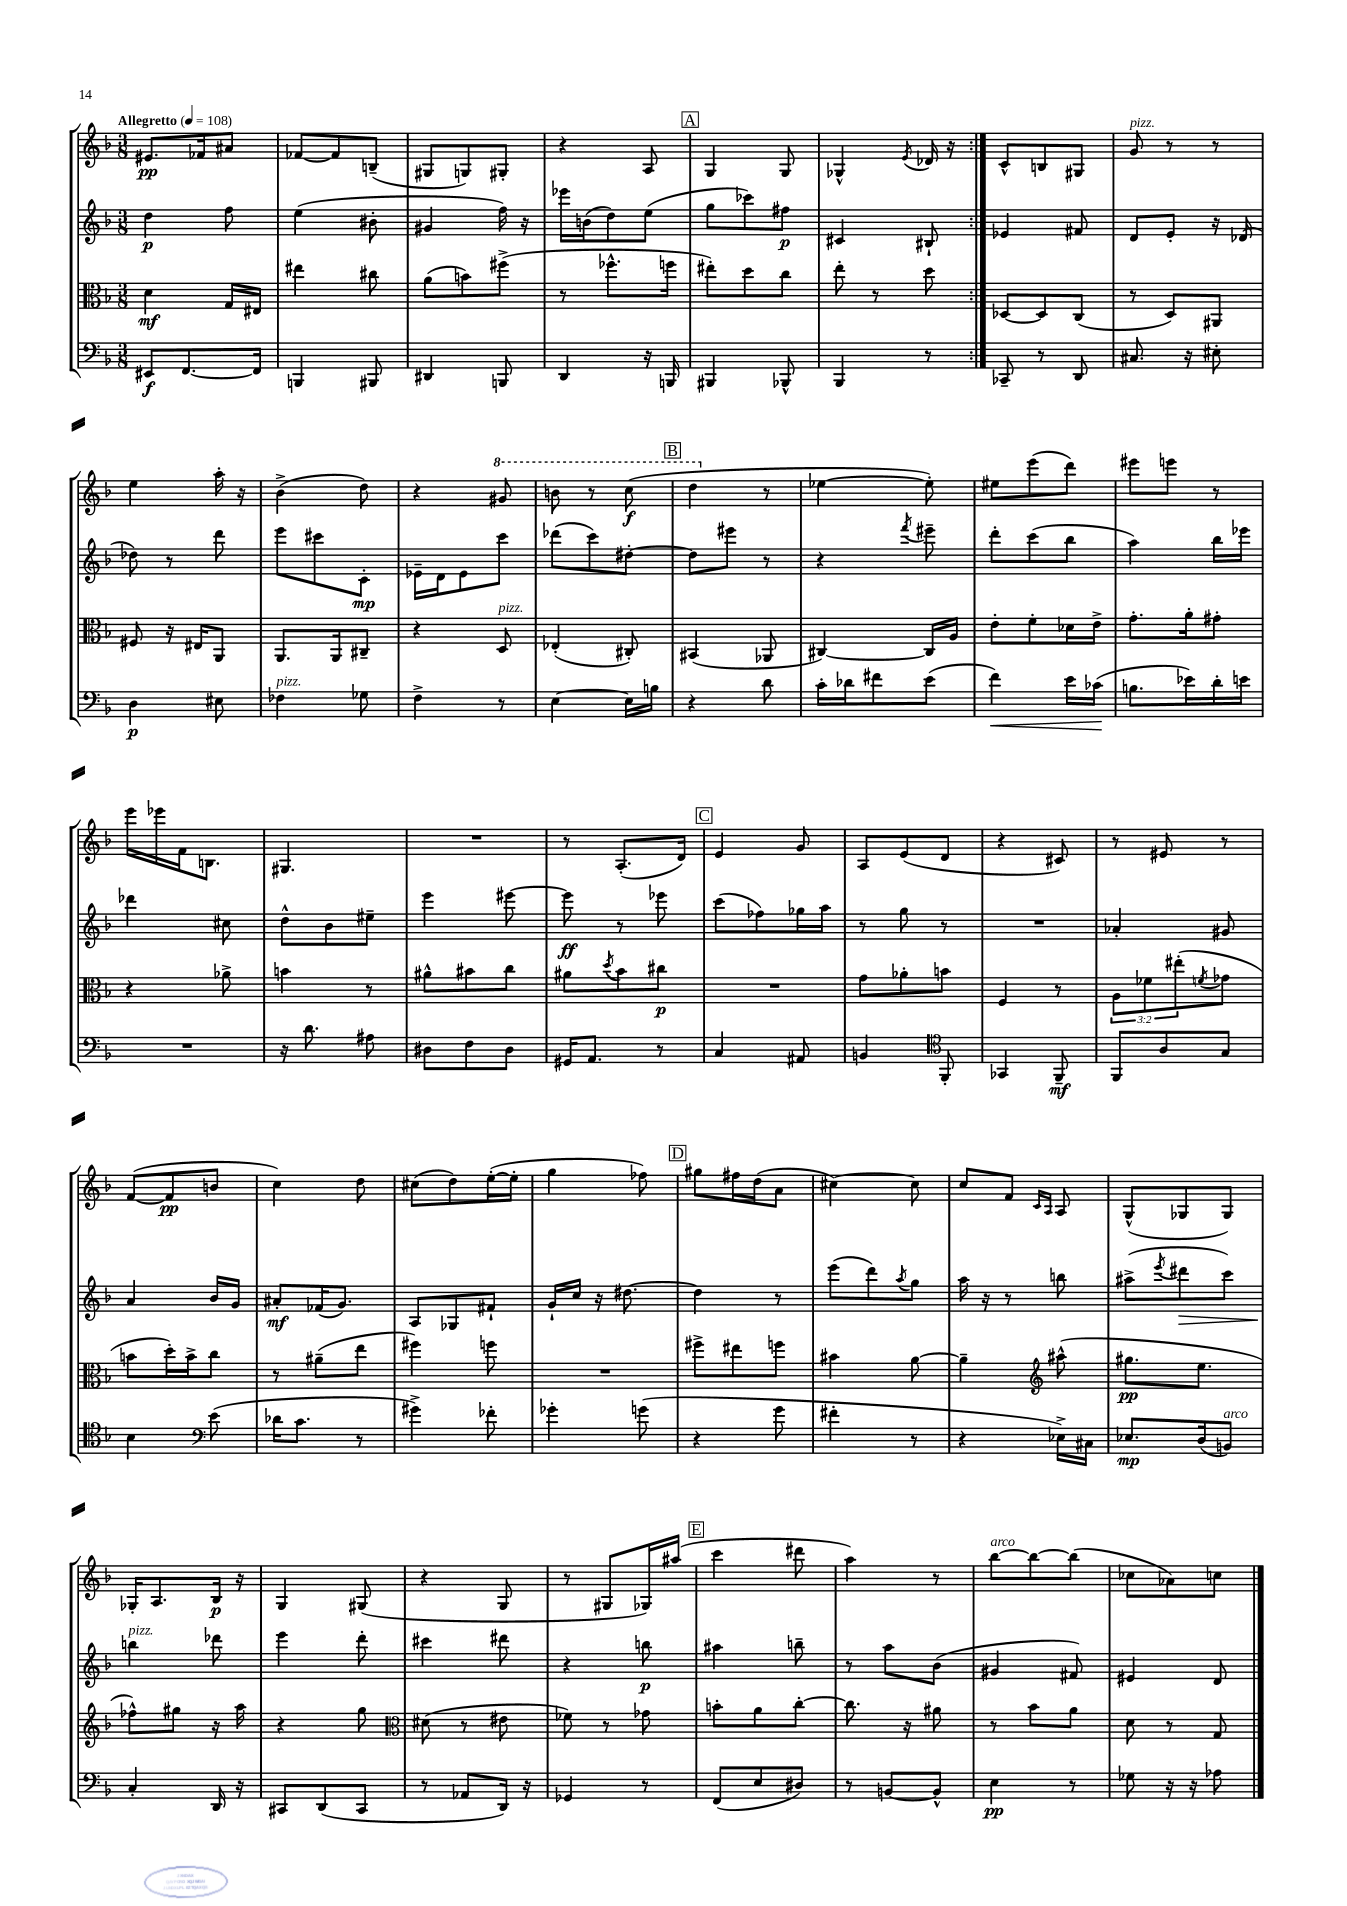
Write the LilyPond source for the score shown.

<<
\new StaffGroup <<
\new Staff = "s0" {
    \clef treble \key f \major \numericTimeSignature \time 3/8 \tempo "Allegretto" 4 = 108
    \repeat volta 2 { eis'8.\pp fes'16 ais'8 |
    fes'8~ fes'8 b8--( |
    gis8 g8) gis8-. |
    r4 a8 |
    \mark \markup { \box "A" } g4 g8 |
    ges4-^ \acciaccatura { e'8 } des'16 r16 | }
    c'8-^ b8 gis8 |
    g'8^\markup { \italic "pizz." } r8 r8 |
    e''4 a''16-. r16 |
    bes'4->( d''8) |
    r4 \ottava #1 gis''8 |
    b''8 r8 c'''8\f( |
    \mark \markup { \box "B" } d'''4 \ottava #0 r8 |
    ees''4~ ees''8-.) |
    eis''8 e'''8( d'''8) |
    eis'''8 e'''8 r8 |
    e'''16 ees'''16 f'16 b8. |
    gis4. |
    R4. |
    r8 a8.-.( d'16) |
    \mark \markup { \box "C" } e'4 g'8 |
    a8 e'8( d'8 |
    r4 cis'8) |
    r8 eis'8 r8 |
    f'8~( f'8\pp b'8 |
    c''4) d''8 |
    cis''8( d''8) e''16~-.( e''16-. |
    g''4 fes''8) |
    \mark \markup { \box "D" } gis''8 fis''16 d''16( a'8 |
    cis''4~) cis''8 |
    c''8 f'8 \grace { c'16 a16 } a8 |
    g8-^( ges8 ges8) |
    ges16-. a8. bes16\p r16 |
    g4 gis8( |
    r4 g8 |
    r8 gis8 ges16) ais''16( |
    \mark \markup { \box "E" } c'''4 dis'''8 |
    a''4) r8 |
    bes''8~^\markup { \italic "arco" } bes''8~ bes''8( |
    ces''8 aes'8) c''8 \bar "|." |
}
\new Staff = "s1" {
    \clef treble \key f \major \numericTimeSignature \time 3/8
    \repeat volta 2 { d''4\p f''8 |
    e''4( bis'8-. |
    gis'4 f''16) r16 |
    ees'''16 b'16( d''8) e''8( |
    \mark \markup { \box "A" } g''8 ces'''8) fis''8\p |
    cis'4 bis8-! | }
    ees'4 fis'8 |
    d'8 e'8-. r16 des'16( |
    des''8) r8 d'''8 |
    e'''8 cis'''8 c'8-.\mp |
    ees'16-- d'16 ees'8 c'''8 |
    des'''8( c'''8) dis''8~-. |
    \mark \markup { \box "B" } dis''8 eis'''8 r8 |
    r4 \acciaccatura { f'''8 } eis'''8-- |
    d'''8-. c'''8( bes''8 |
    a''4) bes''16 ees'''16 |
    des'''4 cis''8 |
    d''8-^ bes'8 eis''8-- |
    e'''4 eis'''8~ |
    eis'''8\ff r8 ees'''8 |
    \mark \markup { \box "C" } c'''8( fes''8) ges''16 a''16 |
    r8 g''8 r8 |
    R4. |
    aes'4-. gis'8 |
    a'4 bes'16 g'16 |
    ais'8-.\mf fes'16( g'8.) |
    a8 ges8 fis'8-! |
    g'16-! c''16 r16 dis''8.~ |
    \mark \markup { \box "D" } dis''4 r8 |
    e'''8( d'''8) \acciaccatura { a''8 } g''8 |
    a''16 r16 r8 b''8 |
    ais''8->( \acciaccatura { e'''8 } dis'''8\> c'''8) |
    b''4\!^\markup { \italic "pizz." } des'''8 |
    e'''4 d'''8-. |
    cis'''4 dis'''8 |
    r4 b''8\p |
    \mark \markup { \box "E" } ais''4 b''8-- |
    r8 a''8 bes'8( |
    gis'4 fis'8) |
    eis'4 d'8 \bar "|." |
}
\new Staff = "s2" {
    \clef alto \key f \major \numericTimeSignature \time 3/8 \override Staff.TupletNumber.text = #tuplet-number::calc-fraction-text
    \repeat volta 2 { d'4\mf g16 eis16 |
    eis''4 cis''8 |
    a'8( b'8) fis''8->( |
    r8 fes''8.-^ f''16 |
    \mark \markup { \box "A" } eis''8-.) d''8 c''8 |
    e''8-. r8 d''8 | }
    des8~ des8 c8( |
    r8 d8) ais,8 |
    fis8 r16 eis16 a,8 |
    a,8. a,16 cis8-- |
    r4 d8^\markup { \italic "pizz." } |
    ees4-.( cis8-.) |
    \mark \markup { \box "B" } bis,4( aes,8 |
    cis4~) cis16 a16 |
    e'8-. f'8-. des'16 e'16-> |
    g'8.-. a'16-. gis'8-. |
    r4 aes'8-> |
    b'4 r8 |
    ais'8-^ bis'8 c''8 |
    ais'8 \acciaccatura { d''8 } bes'8 cis''8\p |
    \mark \markup { \box "C" } R4. |
    g'8 aes'8-. b'8 |
    f4 r8 |
    \tuplet 3/2 { a8 fes'8 eis''8-.( } \acciaccatura { f'8 } ges'8 |
    b'8 d''16-.) b'16-> c''8 |
    r8 ais'8--( e''8 |
    fis''4) f''8 |
    R4. |
    \mark \markup { \box "D" } fis''8-> eis''8 f''8 |
    bis'4 a'8~ |
    a'4-- \clef treble ais''8-^( |
    gis''8.\pp e''8. |
    fes''8-^) gis''8 r16 a''16 |
    r4 g''8 |
    \clef alto dis'8( r8 eis'8 |
    fes'8) r8 ges'8 |
    \mark \markup { \box "E" } b'8-. a'8 c''8~-. |
    c''8. r16 ais'8 |
    r8 bes'8 a'8 |
    d'8 r8 g8 \bar "|." |
}
\new Staff = "s3" {
    \clef bass \key f \major \numericTimeSignature \time 3/8
    \repeat volta 2 { eis,8\f f,8.~ f,16 |
    b,,4 bis,,8 |
    dis,4 b,,8 |
    d,4 r16 b,,16 |
    \mark \markup { \box "A" } bis,,4 bes,,8-^ |
    bes,,4 r8 | }
    ces,8-- r8 d,8 |
    cis8. r16 eis8-. |
    d4\p eis8 |
    fes4^\markup { \italic "pizz." } ges8 |
    f4-> r8 |
    e4~ e16 b16 |
    \mark \markup { \box "B" } r4 d'8 |
    c'16-. des'16 fis'8 e'8( |
    f'4\<) e'16 ces'16\!( |
    b8. ees'16) d'16-. e'16 |
    R4. |
    r16 d'8. ais8 |
    dis8 f8 dis8 |
    gis,16 a,8. r8 |
    \mark \markup { \box "C" } c4 ais,8 |
    b,4 \clef tenor f,8-. |
    ges,4 f,8--\mf |
    f,8 a8 g8 |
    bes4 \clef bass e'8( |
    des'16 c'8. r8 |
    gis'4->) fes'8-. |
    ges'4-. g'8( |
    \mark \markup { \box "D" } r4 g'8 |
    fis'4-. r8 |
    r4 ees16->) cis16 |
    ees8.\mp d16( b,8^\markup { \italic "arco" }) |
    c4-. d,16 r16 |
    cis,8 d,8( cis,8 |
    r8 aes,8 d,16) r16 |
    ges,4 r8 |
    \mark \markup { \box "E" } f,8( e8 dis8) |
    r8 b,8~ b,8-^ |
    e4\pp r8 |
    ges8 r16 r16 aes8 \bar "|." |
}
>>
>>
\layout { \context { \Score \remove "Bar_number_engraver" } }
